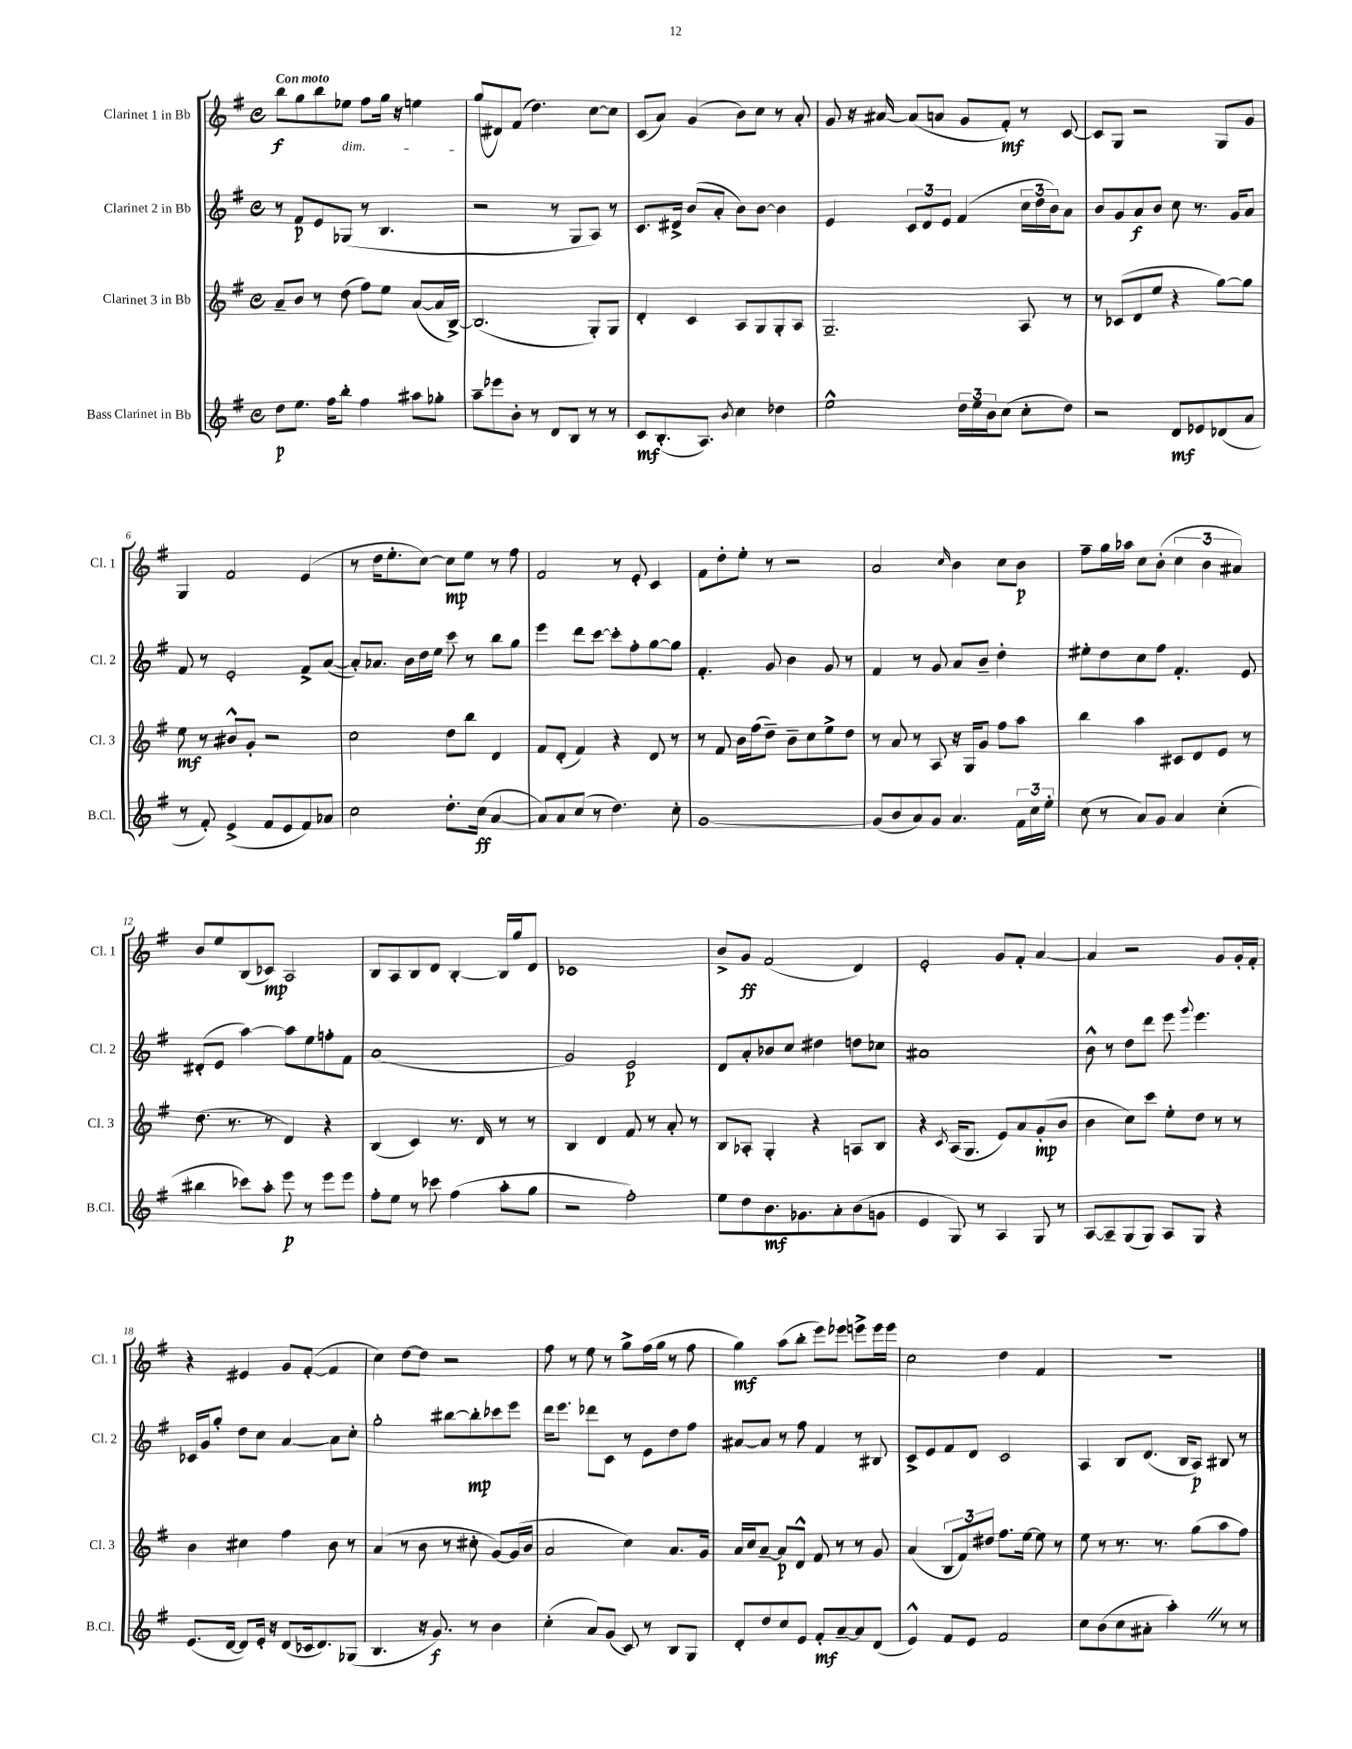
<<
\new StaffGroup <<
\new Staff = "s0" \with { instrumentName = "Clarinet 1 in Bb" shortInstrumentName = "Cl. 1" } {
    \clef treble \key g \major \defaultTimeSignature \time 4/4 \tempo "Con moto"
    b''8\f g''8 b''8 ees''8\dim fis''8 g''16 r16 e''4 |
    g''8\!( dis'8) fis'8( d''4.) c''8~ c''8 |
    c'8( a'8) g'4( b'8) c''8 r8 a'8-. |
    g'8 r16 ais'16~ ais'8( a'8 g'8 fis'8-.\mf) r8 c'8~ |
    c'8 g8 r2 g8 g'8 |
    g4 fis'2 e'4( |
    r8 d''16 e''8.-. c''8~) c''8\mp e''8 r8 fis''8 |
    fis'2 r8 e'8-. c'4 |
    fis'8 d''8-. e''8-. r8 r2 |
    a'2 \grace { c''16 } b'4 c''8 b'8\p |
    fis''8-- g''16 aes''16 c''8 b'8-.( \tuplet 3/2 { c''4 b'4 ais'4) } |
    b'8 e''8 b8( ces'8\mp) a2 |
    b8 a8 b8 d'8 b4~-. b16 g''16 d'8 |
    ces'1 |
    b'8-> g'8\ff fis'2( d'4) |
    e'2-. g'8 fis'8-. a'4~ |
    a'4 r2 g'8 g'16-. fis'16-. |
    r4 eis'4 g'8 fis'8~-.( fis'4 |
    c''4) d''8~ d''8 r2 |
    fis''8 r8 e''8 r8 g''8-> fis''16( g''16 r8 fis''8 |
    g''4\mf) a''8( b''8-. e'''8) ees'''8 e'''8-> e'''16 e'''16 |
    c''2 d''4 fis'4 |
    R1 \bar "|." |
}
\new Staff = "s1" \with { instrumentName = "Clarinet 2 in Bb" shortInstrumentName = "Cl. 2" } {
    \clef treble \key g \major \defaultTimeSignature \time 4/4
    r8 fis'8\p e'8 ges8( r8 b4. |
    r2 r8 g8 a8) r8 |
    c'8. dis'16-> b'8( a'8-. b'8) b'8~ b'4 |
    e'4 \tuplet 3/2 { c'8 d'8 e'8 } fis'4( \tuplet 3/2 { c''16 d''16 b'16) } a'8 |
    b'8 g'8 a'8\f b'8 c''8 r8. g'16 a'8 |
    fis'8 r8 e'2-. fis'8-> a'8~( |
    a'8-.) aes'8. b'16 d''16 e''16 c'''8 r8 b''8 g''8 |
    e'''4 d'''8 c'''8~ c'''8-. fis''8-. g''8~ g''8 |
    fis'4.-. g'8 b'4 g'8 r8 |
    fis'4 r8 g'8 a'8 b'8-- d''4-. |
    eis''8-. d''8 c''8 fis''8 fis'4.-. e'8 |
    dis'8-.( e'8 a''4~) a''8 e''8 f''8-. fis'8 |
    a'1( |
    g'2) e'2\p |
    d'8 a'8-. bes'8 c''8 dis''4 d''8 ces''8 |
    ais'1 |
    b'8-^ r8 d''8 d'''8 e'''8 \appoggiatura { g'''8 } e'''4. |
    ces'16 g'16 g''8-. d''8 c''8 a'4~ a'8 c''8-. |
    g''2-. bis''8~ bis''8-.\mp ces'''8 e'''8 |
    d'''16 e'''8. des'''8 c'8 r8 e'8 d''8 fis''8 |
    ais'8~ ais'8 r8 fis''8 fis'4 r8 bis8 |
    c'8-> e'8 fis'8 d'8 c'2 |
    a4 b8 d'8.( b16 a8\p) bis8 r8 \bar "|." |
}
\new Staff = "s2" \with { instrumentName = "Clarinet 3 in Bb" shortInstrumentName = "Cl. 3" } {
    \clef treble \key g \major \defaultTimeSignature \time 4/4
    a'8-- b'8 r8 d''8( fis''8) e''8 a'8~( a'16 b16~->) |
    b2.( g8-.) g8 |
    d'4-. c'4 a8 g8 g8-. a8 |
    g2.-- a8 r8 |
    r8 ces'8( d'8 e''8 r4 g''8~) g''8 |
    e''8\mf r8 bis'8-^ g'8-. r2 |
    c''2 d''8 b''8 d'4 |
    fis'8 d'8-.( fis'4) r4 d'8 r8 |
    r8 fis'8 b'16 fis''16( d''8--) b'8-- c''8 e''8-> d''8 |
    r8 a'8 r8 a8 r16 g16 g'8 fis''8 a''8 |
    b''4 a''4 cis'8 d'8 e'8 r8 |
    d''8.( r8. r8 d'4) r4 |
    b4( c'4) r8. d'16 r8 r8 |
    b4 d'4 fis'8 r8 a'8-. r8 |
    b8 aes8-. g4-. r4 a8 b8 |
    r4 \acciaccatura { c'8 } a16( g8. e'8) a'8 g'8-.\mp( b'8 |
    b'4 c''8) c'''8 e''8-. d''8 r8 r8 |
    b'4 cis''4 fis''4 b'8 r8 |
    a'4( r8 b'8 r8 cis''8-. g'8~) g'16( b'16 |
    a'2 c''4) a'8. g'16 |
    a'16 c''16 a'8~-- a'8\p d'8-^ fis'8 r8 r8 g'8 |
    a'4( \tuplet 3/2 { b8 fis'8) dis''8 } fis''8. e''16~ e''8 r8 |
    e''8 r8 r8. r8. g''8( a''8 fis''8) \bar "|." |
}
\new Staff = "s3" \with { instrumentName = "Bass Clarinet in Bb" shortInstrumentName = "B.Cl." } {
    \clef treble \key g \major \defaultTimeSignature \time 4/4
    d''8\p e''8. fis''16 b''8-. fis''4 ais''8 ges''8-. |
    a''8-- ees'''8 b'8-. r8 d'8 b8 r8 r8 |
    c'8\mf b8.-.( a8.) \acciaccatura { b'8 } c''4 des''4 |
    e''2-^ \tuplet 3/2 { d''16 e''16 b'16 } c''8( c''8-. d''8) |
    r2 d'8\mf ees'8 des'8( a'8 |
    r8 fis'8-.) e'4->( fis'8 e'8 fis'8) aes'8 |
    c''2 d''8.-. c''16\ff( a'4~ |
    a'8) a'8 c''8( r8 d''4.) c''8-. |
    g'1~ |
    g'8( b'8 a'8) g'8 a'4. \tuplet 3/2 { fis'16 c''16 e''16-. } |
    c''8( r8 a'8) g'8 a'4 c''4-.( |
    bis''4 ces'''8) a''8-. e'''8\p r8 e'''8 e'''8 |
    fis''8-. e''8 r8 ces'''8 fis''4( a''8-. g''8 |
    r2 fis''2-.) |
    e''8 d''8 b'8.\mf ges'8. a'8-. b'8( g'8 |
    e'4 g8) r8 a4 g8 r8 |
    a8~ a8-- g8( g8) a8 g8 r4 |
    e'8.( d'16~ d'8) e'16-. r16 d'8( ces'16 d'8.) ges8( |
    b4. r16 g'8.\f) r8 b'4 |
    c''4-.( a'8) g'8( c'8) r8 b8 g8 |
    d'8-. d''8 c''8 e'8 fis'8-.\mf a'8~-- a'8 d'8( |
    e'4-^) fis'8 e'8 fis'2 |
    c''8 b'8( c''8 ais'8-. a''4-.) \once \override BreathingSign.text = \markup { \musicglyph "scripts.caesura.straight" } \breathe r8 r8 \bar "|." |
}
>>
>>
